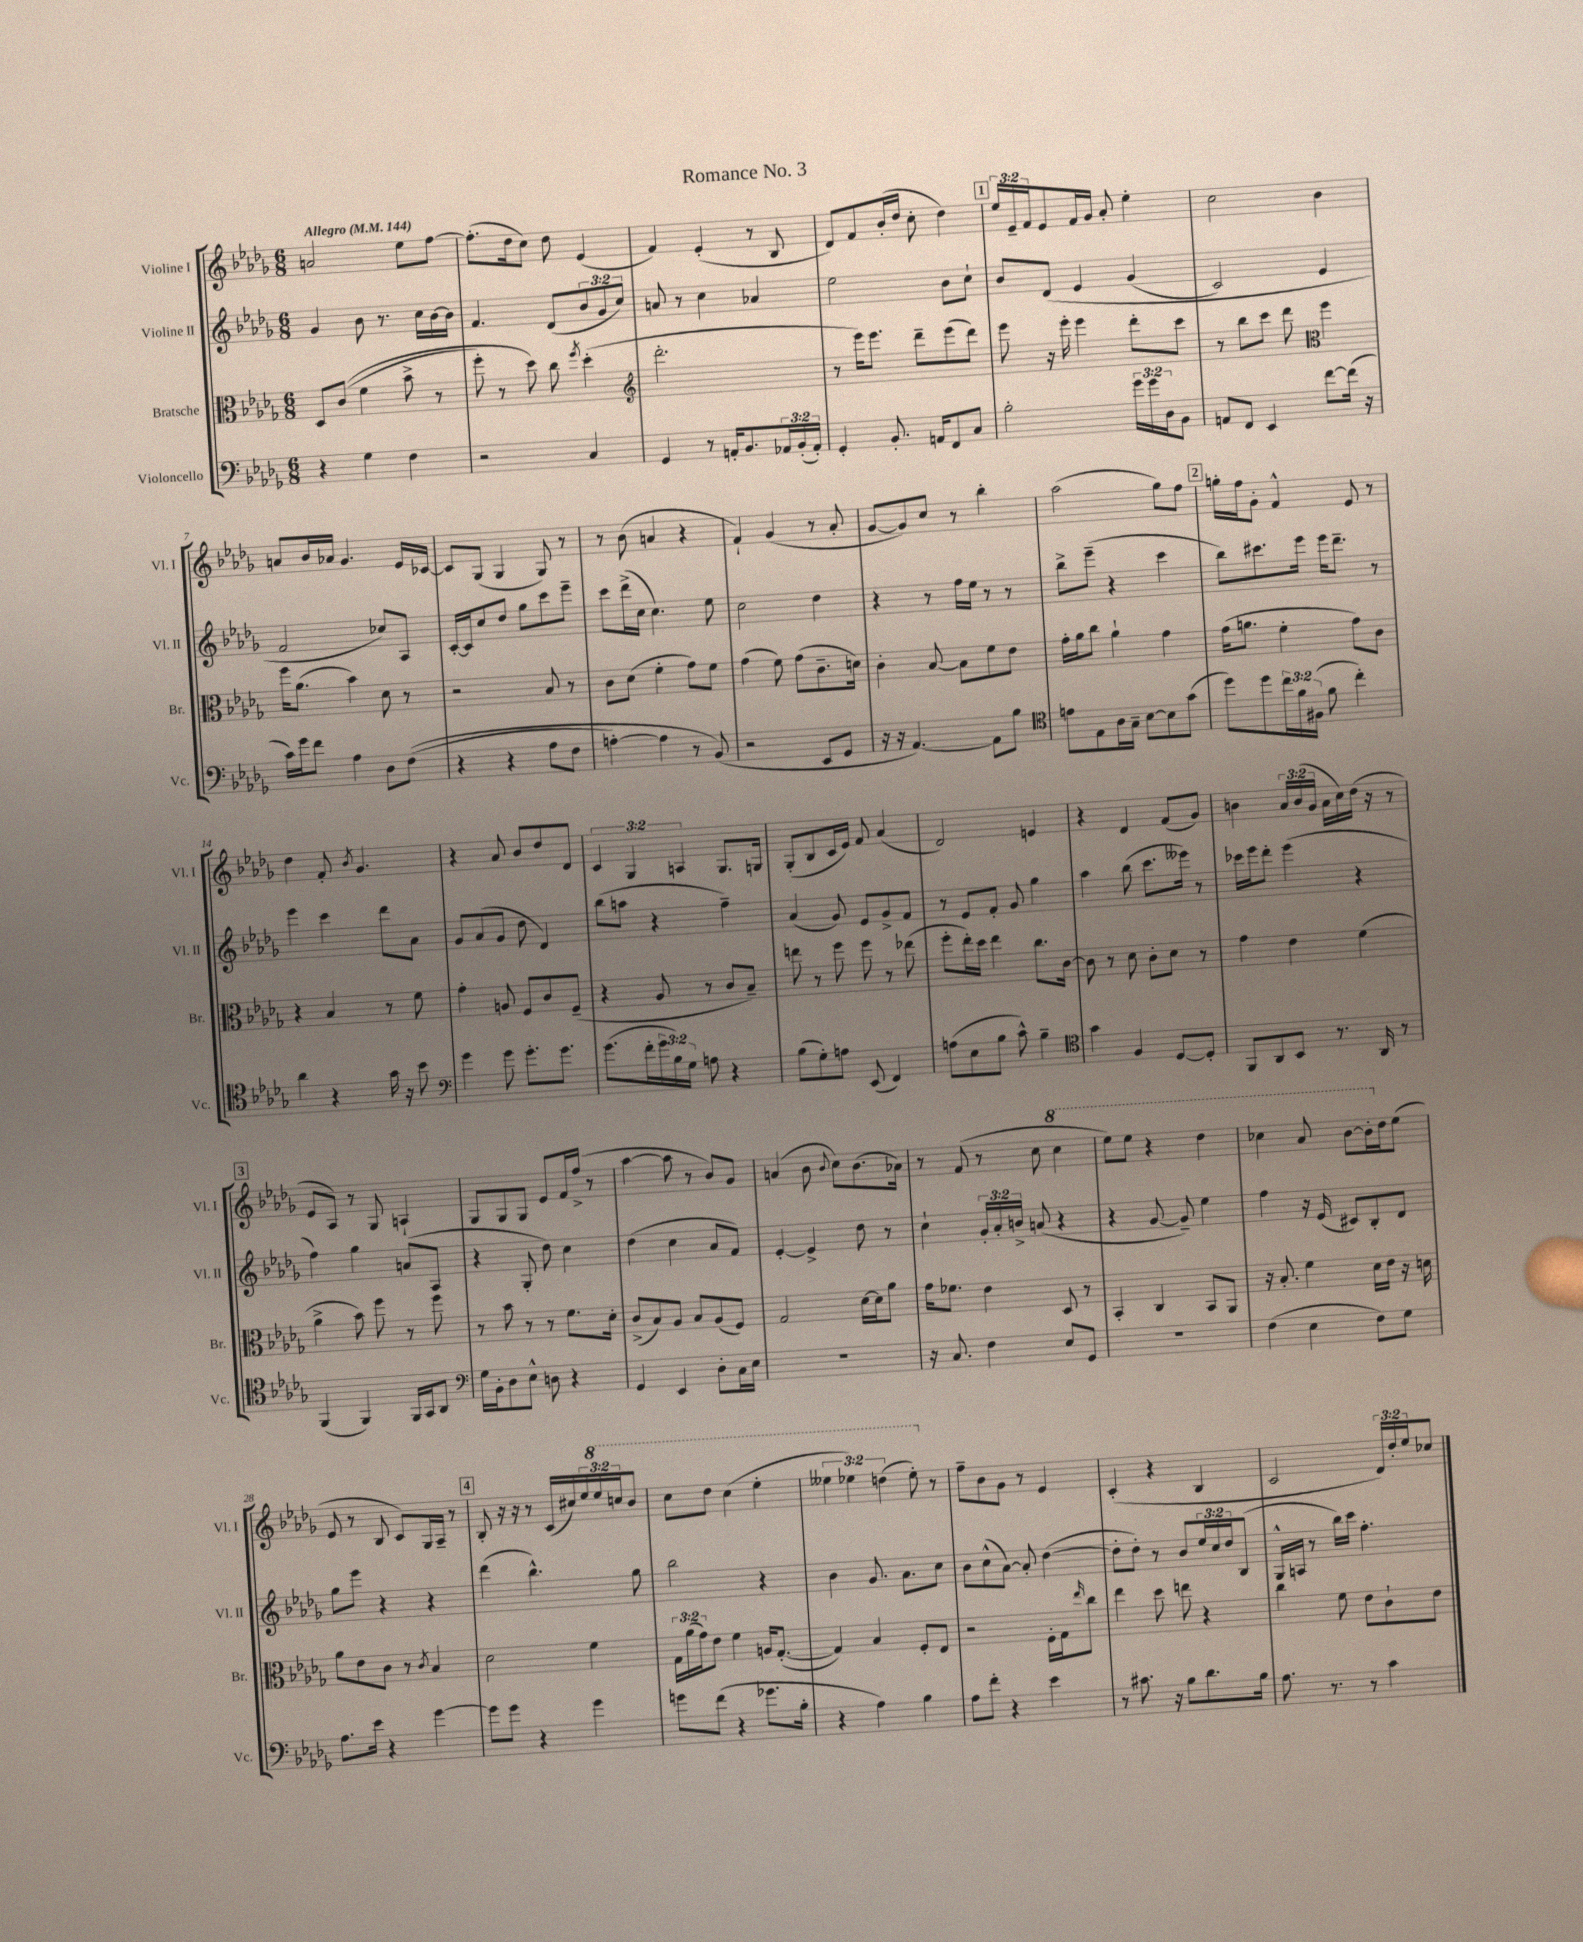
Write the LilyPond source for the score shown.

\header { title = "Romance No. 3" }
<<
\new StaffGroup <<
\new Staff = "s0" \with { instrumentName = "Violine I" shortInstrumentName = "Vl. I" } {
    \clef treble \key des \major \numericTimeSignature \time 6/8 \override Staff.TupletNumber.text = #tuplet-number::calc-fraction-text \tempo "Allegro" 4 = 144
    a'2 ees''8 f''8~ |
    f''8.-.( des''16 c''8) des''8 ees'4( |
    f'4) ees'4-.( r8 bes8 |
    des'8) f'8 bes'16-.( des''16 c''8-. des''4) |
    \mark \markup { \box "1" } \tuplet 3/2 { ees''16 ees'16-- f'16 } ees'8 f'16 ges'16 aes'8-. ees''4-. |
    c''2 bes'4 |
    a'8 bes'16 aes'16 ges'4. ees'16 ces'16~ |
    ces'8 ges8( ges4 ges8) r8 |
    r8 bes'8( a'4 r4 |
    f'4-!) ges'4( r8 aes'8-. |
    ges'8~ ges'8) c''8 r8 bes''4-. |
    aes''2( ges''8) f''8 |
    \mark \markup { \box "2" } g''16-. f''16 ges'8-. f'4-^ ees'8 r8 |
    des''4 f'8-. \acciaccatura { bes'8 } ges'4. |
    r4 aes'8 bes'8 des''8 des'8 |
    \tuplet 3/2 { c'4 ges4 a4 } ges8. g16 |
    ges8-.( bes8 c'16 ees'16) f'8 aes'4( |
    des'2) e'4 |
    r4 des'4 f'8( ges'8) |
    b'4 \tuplet 3/2 { aes'16 b'16( ges'16 } aes'16 c''16) des''16( r16 r8 |
    \mark \markup { \box "3" } ees'8 aes8) r8 ges8 a4-! |
    ges8 ges8 ges8 ees'8 f'16 f''16->( r8 |
    aes''4~ aes''8 r8 bes'8) ges'8 |
    a'4( bes'8 \appoggiatura { bes'8 } c''8) bes'8.( aes'16) |
    r8 f'8( r8 c''8 \ottava #1 c'''4 |
    ees'''8) ees'''8 r4 des'''4 |
    ces'''4 aes''8 bes''8~ bes''16-. \ottava #0 des''16 ees''8( |
    ees'8 r8 bes8 c'8) ges16 aes16-- r8 |
    \mark \markup { \box "4" } bes8-. r16 r16 r8 c'16( cis''16) \tuplet 3/2 { ees''16 \ottava #1 ees'''16 c'''!16 } bes''8 |
    c'''8 des'''8 c'''4( ees'''4-. |
    \tuplet 3/2 { eeses'''4 ees'''4) d'''4( } ees'''8-.) \ottava #0 r8 |
    f''8-- bes'8 ges'8 r8 ees'4 |
    c'4-.( r4 bes4 |
    c'2 \tuplet 3/2 { des'16) des''16-. ees''16 } ces''8 \bar "|." |
}
\new Staff = "s1" \with { instrumentName = "Violine II" shortInstrumentName = "Vl. II" } {
    \clef treble \key des \major \numericTimeSignature \time 6/8 \override Staff.TupletNumber.text = #tuplet-number::calc-fraction-text
    ges'4 bes'8 r8. c''16 bes'16~ bes'16 |
    f'4. des'8( \tuplet 3/2 { bes'8 ges'8 c''8) } |
    a'8 r8 c''4 aes'4 |
    ees''2 bes'8 c''8-! |
    \mark \markup { \box "1" } bes'8 des'8\( ees'4 ges'4( |
    c'2) ees'4 |
    f'2 ces''8\) aes8 |
    c'16~-. c'16 c''8 des''8 ges''8 c'''8 ees'''8-- |
    c'''8 des'''16->( c''16 c''4.) ees''8 |
    c''2 des''4 |
    r4 r8 f''16 ees''16 r8 r8 |
    bes''8-> ees'''8--( r4 c'''4 |
    \mark \markup { \box "2" } bes''8) cis'''8. ees'''16 ees'''16 des'''8.-- r8 |
    ees'''4 c'''4 des'''8 aes'8 |
    ges'8 aes'8( ges'8 des''8 des'4) |
    bes''8( a''8 r4 f''4--) |
    aes'4( ges'8) ees'8 ges'8-> f'8 |
    r8 ees'8 f'8-. ges'8 ges''4 |
    aes''4 bes''8( c'''8. eeses'''16) r8 |
    ces'''16 ees'''16 des'''8-. ees'''4( r4 |
    \mark \markup { \box "3" } f''4) ges''4 a'8( aes8 |
    r4 ges8-. des''8) c''4 |
    des''4( c''4 aes'8 f'8) |
    ees'4~-. ees'4-> des''8 r8 |
    c''4-! \tuplet 3/2 { ges'16-. aes'16-. b'16-> } a'8( r4 |
    r4 ges'8~ ges'8--) ees''4 |
    f''4 r16 ees'16( cis'8) bes8-. des'8 |
    ges''8 ees'''8 r4 r4 |
    \mark \markup { \box "4" } des'''4( bes''4.-^) ges''8 |
    bes''2 r4 |
    bes'4 ges'8. aes'8. c''8 |
    bes'8 c''8-^( aes'8~) aes'8-. des''4~( |
    des''8-. des''8-.) r8 bes'8 \tuplet 3/2 { ees''16 c''16 des''16 } bes8( |
    ges16-^ a16 r8 bes''16) c'''16 f''4.-. \bar "|." |
}
\new Staff = "s2" \with { instrumentName = "Bratsche" shortInstrumentName = "Br." } {
    \clef alto \key des \major \numericTimeSignature \time 6/8 \override Staff.TupletNumber.text = #tuplet-number::calc-fraction-text
    des8 c'8(\( f'4 bes'8-> r8 |
    f''8-.) r8 des''8\) c''8 \acciaccatura { f''8 } des''4-.( |
    \clef treble des'''2.-. |
    r8 ees'''16) ees'''8. des'''8-- ees'''8( des'''8) |
    \mark \markup { \box "1" } ees'''8 r16 ees'''16-. ees'''4 des'''8-. c'''8 |
    r8 bes''8 c'''8 des'''8 \clef alto f''4 |
    f''16 aes'8.( bes'4) des'8 r8 |
    r2 bes8 r8 |
    c'8 des'8( f'4-. ges'8) f'8 |
    ges'4( f'8) ges'8( c'8.-- d'16) |
    c'4-. bes8~ bes8 f'8 ees'8 |
    ges'16-. aes'16 c''8 aes'4-! ges'4 |
    \mark \markup { \box "2" } ges'16( a'8. f'4-. ges'8) c'8 |
    r4 bes4 r8 f'8 |
    ges'4-. a8 f8 c'8 f8--( |
    r4 aes8 r8 c'8 bes8--) |
    e''8 r8 f''8 f''8 r8 ees''8( |
    f''8-. ees''16-.) des''16 ees''4 c''8. c'16~ |
    c'8 r8 des'8 c'8-. des'8 r8 |
    ges'4 ees'4 f'4( |
    \mark \markup { \box "3" } aes'4-> bes'8) f''8 r8 f''8 |
    r8 bes'8 r8 r8 f'8. des'16-. |
    c'8->( bes8) aes8 bes8 aes8( f8) |
    ges2 des'16~ des'16 aes'8 |
    ges'16 fes'8. ees'4 des8 r8 |
    bes,4-. c4 bes,8 aes,8 |
    r16 bes8.-. f'4 des'16 ees'16 r16 d'16 |
    aes'8 ees'8 c'8 r8 \acciaccatura { c'8 } bes4 |
    \mark \markup { \box "4" } des'2 f'4 |
    \tuplet 3/2 { ges16 aes'16( ges'16) } ees'8 f'4 a16 ges8.~-.( |
    ges4) bes4 f8-. ees8 |
    r2 f16-. ges16 \grace { ees''16 } c''8 |
    ees''4 des''8 e''8 r4 |
    c''4 f'8 ees'8 c'8-! ees'8 \bar "|." |
}
\new Staff = "s3" \with { instrumentName = "Violoncello" shortInstrumentName = "Vc." } {
    \clef bass \key des \major \numericTimeSignature \time 6/8 \override Staff.TupletNumber.text = #tuplet-number::calc-fraction-text
    r4 ges4 f4 |
    r2 c4 |
    ges,4 r8 a,16-. bes,8. \tuplet 3/2 { aes,16 bes,16-.( aes,16-.) } |
    ges,4-. bes,8.-. a,16 f,8 c8 |
    \mark \markup { \box "1" } bes2-. \tuplet 3/2 { ges'16 ges'16 des16 } bes,8 |
    a,8 f,8 ees,4 f'8~ f'16( r16 |
    c'16) ges'16 f'8 aes4 des8 f8(\( |
    r4 r4 aes8 f8 |
    a4~-.) a4 r8 bes,8(\) |
    r2 ees,8 ges,8 |
    r16 r16 aes,4.~) aes,8 bes8 |
    \clef tenor e'8 ees8 aes16 ges16-- bes8~ bes8 ges'8( |
    \mark \markup { \box "2" } des''8) des''8 \tuplet 3/2 { c''16 f'16 fis16( } f'8 c''4-.) |
    aes'4 r4 ges'16 r16 bes'8 |
    \clef bass ges'4 ges'8 ges'8.-. ges'8. |
    ges'8.( f'16-. \tuplet 3/2 { ges'16 bes16) ges16 } a8 r4 |
    bes8( ges8-.) a8 ees,8( f,4) |
    a8( ees8 bes8 c'8-^) bes4-- |
    \clef tenor ges'4 f4 des8~ des8-. |
    f,8 aes,8 bes,8 r8. aes,16 r8 |
    \mark \markup { \box "3" } f,4( f,4) f,16 ges,16 aes,8 |
    \clef bass ges16 bes,16-. des8 ees8-^ d8 r4 |
    ges,4 ees,4 des8-. c16 ees16 |
    R2. |
    r16 c8. f4 ees8 ges,8 |
    R2. |
    f4( ees4 f8) ges8 |
    aes8. ees'16 r4 ges'4~ |
    \mark \markup { \box "4" } ges'8 ges'8 r4 ges'4 |
    g'8 f'8( r4 ges'8. bes16-. |
    r4 aes4) bes4 |
    aes8 f'8-. r4 ees'4 |
    r8 cis'8. r16 bes8 des'8. bes16 |
    aes8. r8. r8 c'4 \bar "|." |
}
>>
>>
